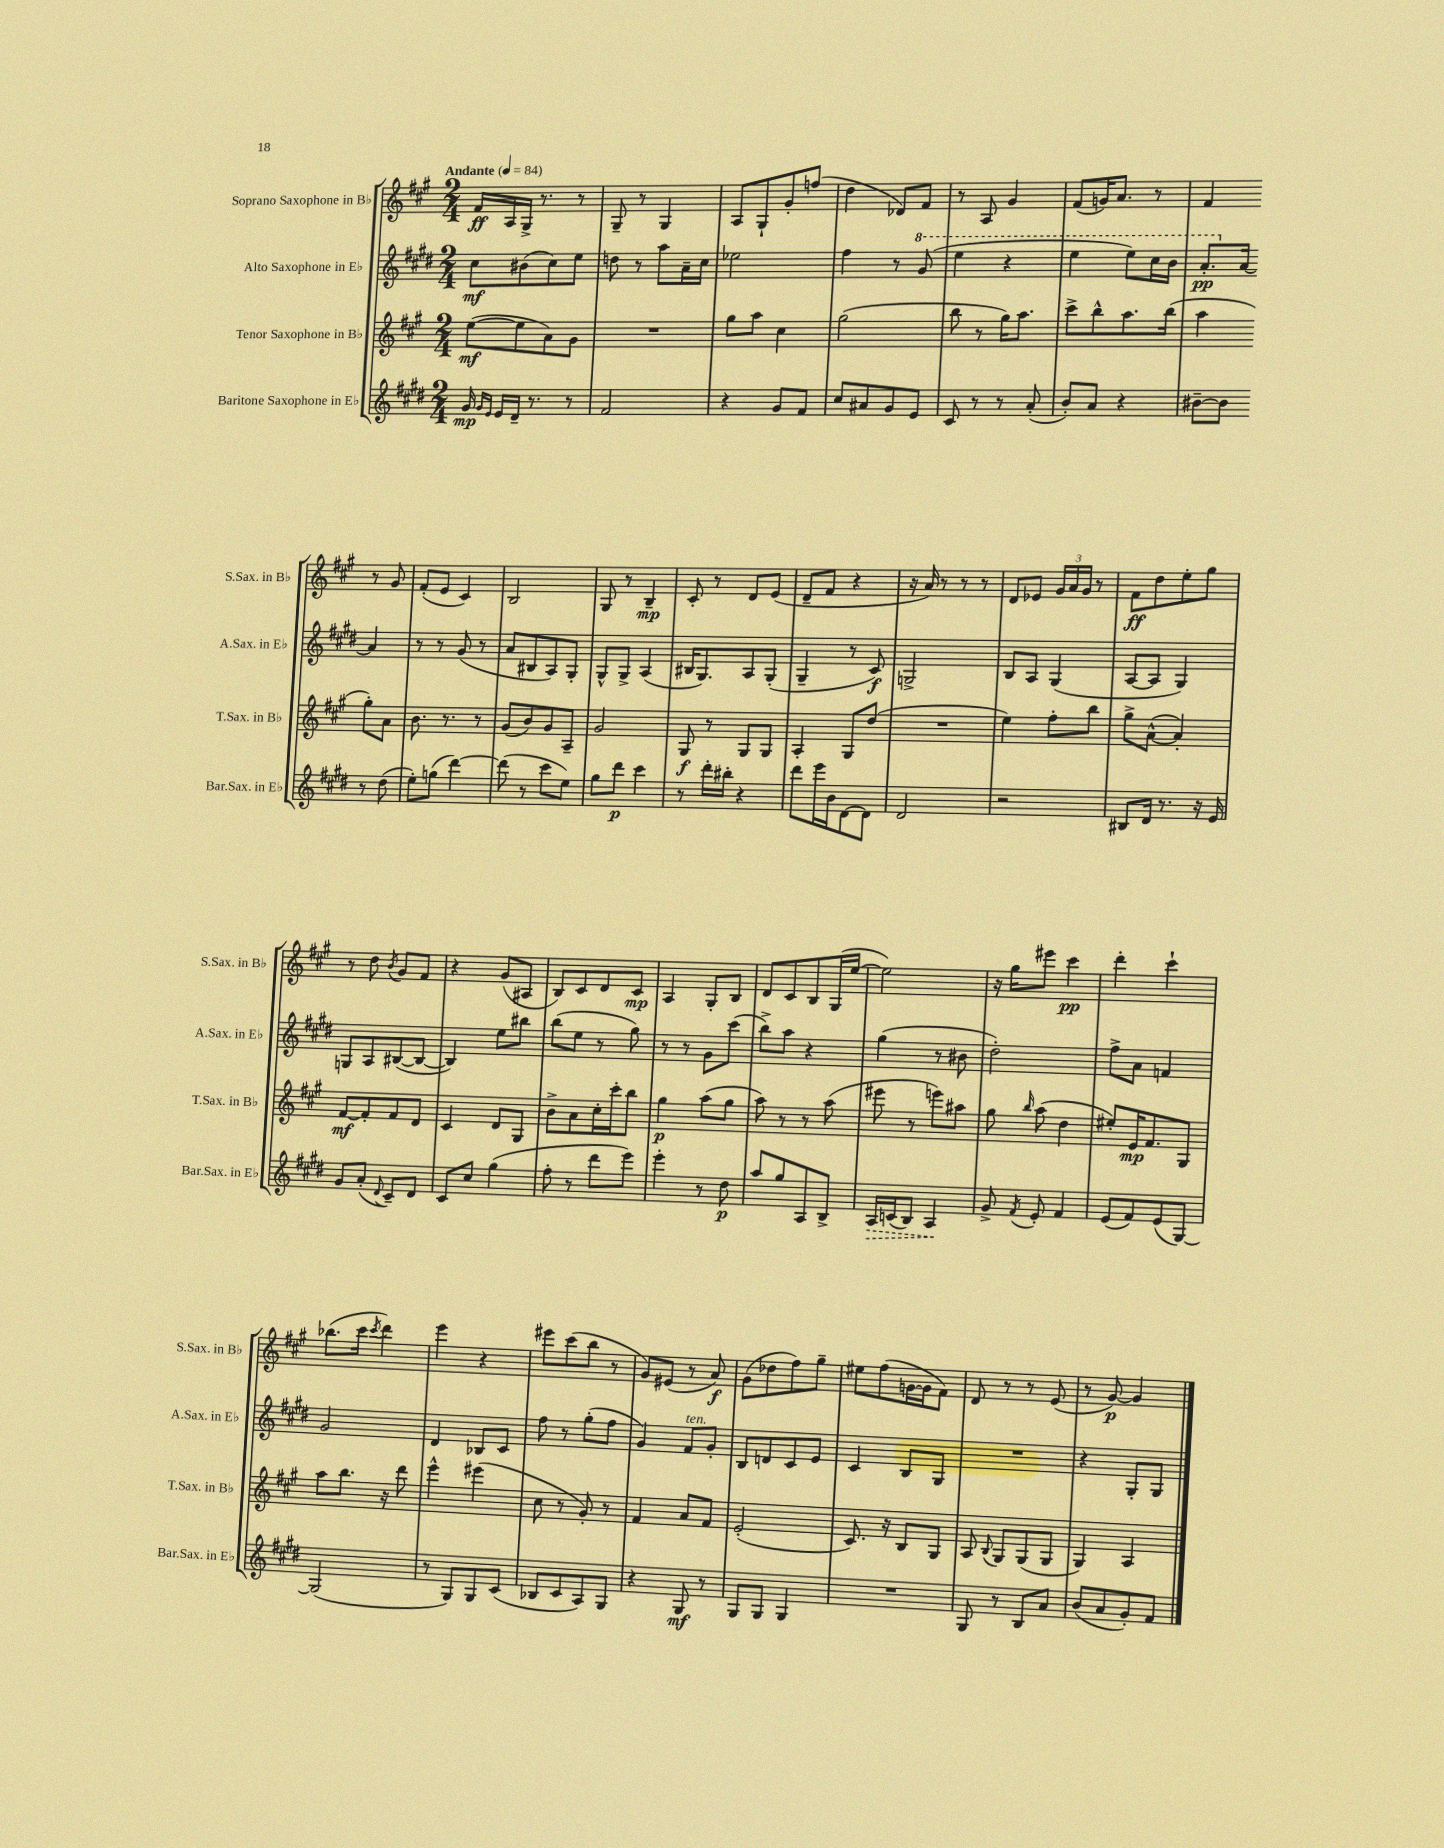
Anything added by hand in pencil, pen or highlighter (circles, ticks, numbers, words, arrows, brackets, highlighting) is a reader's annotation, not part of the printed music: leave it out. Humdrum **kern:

**kern	**kern	**kern	**kern
*staff4	*staff3	*staff2	*staff1
*clefG2	*clefG2	*clefG2	*clefG2
*k[f#c#g#d#]	*k[f#c#g#]	*k[f#c#g#d#]	*k[f#c#g#]
*M2/4	*M2/4	*M2/4	*M2/4
*MM84	*MM84	*MM84	*MM84
16g#/	([8ee\L	8cc#\L	16f#/LL
16qqg#/LL	.	.	.
16qqe/JJ	.	.	.
16e/LL	.	.	16A/
16d#~/JJ	8ee\]	(8b#\	16G#^/JJ
8.r	.	.	8.r
.	8a\)	8cc#\)	.
8r	8g#\J	8ee\J	8r
=	=	=	=
2f#/	2r	8dd\	8G#~/
.	.	8r	8r
.	.	8aa\L	4G#/
.	.	16a~\L	.
.	.	16cc#\JJ	.
=	=	=	=
4r	8gg#\L	2ee-\	8A/L
.	8aa\J	.	8G#`/
8g#/L	4cc#\	.	8g#'/
8f#/J	.	.	(8ff/J
=	=	=	=
8cc#/L	(2gg#\	4ff#\	4dd\
8a#/	.	.	.
8g#/	.	8r	8d-/L)
8e/J	.	(8gg#/	8f#/J
=	=	=	=
8c#/	8bb\	4eee\	8r
8r	8r	.	8A/
8r	16gg#\LK)	4r	4g#/
.	8.aa\J	.	.
(8a'/	.	.	.
=	=	=	=
8b'/L)	8ccc#^\L	4eee\	(8f#/L
8a/J	8bb^^\	.	16g/K)
.	.	.	8.a/J
4r	8.aa\	8eee\L)	.
.	.	16ccc#\L	8r
.	(16bb\Jk	16bb\JJ	.
=	=	=	=
[8b#~\L	4aa\	8.aa'/L	4f#/
8b#\]J	.	.	.
.	.	[16a/Jk	.
8r	8gg#'\L)	4a/]	8r
(8dd#\	8a\J	.	8g#/
=	=	=	=
8ee'\L)	8.b\	8r	(8f#'/L
(8gg\J	.	8r	8e/J
.	8.r	.	.
[4ddd#\)	.	(8g#/	4c#/)
.	8r	8r	.
=	=	=	=
(8ddd#\]	(8g#/L	8a/L	2B/
8r	8b/)	8B#/	.
8ccc#\L	8g#/	8A/)	.
8ee\J)	8A~/J	8G#'/J	.
=	=	=	=
8gg#\L	2g#/	8G#^^/L	8G#/
8ddd#\J	.	8G#^/J	8r
4ccc#\	.	(4A/	4B~/
=	=	=	=
8r	8G#/	16B#/LK	8c#'/
.	.	8.G#/)	.
16ddd#'\LL	8r	.	8r
16bb#'\JJ	.	.	.
4r	8G#/L	8A/	8d/L
.	8G#/J	(8G#'/J	(8e/J
=	=	=	=
8ddd#\L	4A'/	4G#~/	8d~/L
16eee\L	.	.	8f#/J
16b\J	.	.	.
[8d#\	8G#/L	8r	4r
8d#\]J	(8dd/J	8c#/)	.
=	=	=	=
2d#/	2r	2G^/	16r
.	.	.	16a/)
.	.	.	8r
.	.	.	8r
.	.	.	8r
=	=	=	=
2r	4ee\)	8B/L	8d/L
.	.	8A/J	8e-/J
.	8ff#'\L	(4G#/	24g#/LL
.	.	.	24a/
.	.	.	24g#/JJ
.	8bb\J	.	8r
=	=	=	=
8B#/L	8gg#^\L	[8A/L	8f#\L
16d#/Jk	([8a^^\J	8A/]J	8dd\
8.r	.	.	.
.	4a'/])	4G#/)	8ee'\
16r	.	.	8gg#\J
16e/	.	.	.
=	=	=	=
8g#/L	[8f#/L	8G/L	8r
(8a'/J	8f#'/]	8A/	8dd\
8qqd#/	.	.	8qb/
8c#~/L)	8f#/	([8B#/	8g#/L
8d#/J	8d/J	8B#/_J	8f#/J
=	=	=	=
8c#/L	4c#/	4B#/])	4r
8cc#/J	.	.	.
(4gg#\	8d/L	8ee\L	(8g#/L
.	8G#/J	8bb#\J	8A#/J
=	=	=	=
8ff#'\	8b^\L	(8bb\L	8B/L)
8r	8a\	8ee\J	8c#/
8ddd#\L	16cc#'\L	8r	8d/
.	16ccc#'\J	.	.
8eee\J)	8bb\J	8gg#\)	8c#/J
=	=	=	=
4eee'\	4gg#\	8r	4A/
.	.	8r	.
8r	(8aa\L	8g#\L	8G#'/L
8dd#\	8gg#\J	(8ccc#\J	8B/J
=	=	=	=
8aa/L	8aa\)	8bb^\L)	8d/L
8gg#/	8r	8aa\J	8c#/
8A/	8r	4r	8B/
8B^/J	(8aa\	.	(16G#/L
.	.	.	[16ee/JJ
=	=	=	=
16A/LL	8eee#\	(4gg#\	2ee\])
(16c/J	.	.	.
8B/J)	8r	.	.
4A/	8eee\L)	8r	.
.	8aa#\J	8b#\	.
=	=	=	=
8g#^/	8gg#\	2dd#'\)	16r
.	.	.	16gg#\LK
8qf#/	16qqbb/	.	.
8e'/	(8aa\	.	8eee#\J
4f#/	4dd\	.	4ccc#\
=	=	=	=
(8e/L	8ee#'/L)	8ff#^\L	4ddd'\
8f#/)	16e/K	8a\J	.
.	8.f#/	.	.
(8e/	.	4f/	4ccc#`\
[8G#/J)	8G#/J	.	.
=	=	=	=
(2G#/]	8aa\L	2g#/	(8.bb-\L
.	8.bb\J	.	.
.	.	.	16ccc#\Jk
.	.	.	8qccc#/
.	.	.	4ddd\)
.	16r	.	.
.	8ddd\	.	.
=	=	=	=
8r	4eee^^\	4d#/	4eee\
8G#/L)	.	.	.
8G#/	(4eee#\	8B-/L	4r
(8c#/J	.	8c#/J	.
=	=	=	=
8B-/L	8cc#\	8ff#\	8eee#\L
8c#/	8r	8r	(8ccc#\
8A/)	8g#'/)	(8gg#'\L	8bb\J
8G#/J	8r	8ff#\J	8r
=	=	=	=
4r	4f#/	4g#/)	8g#/L)
.	.	.	(8e#/J
8G#/	8a/L	8f#/L	8r
8r	8f#/J	8g#'/J	8a/)
=	=	=	=
8G#/L	(2e'/	8B/L	(8g#\L
8G#/J	.	8d/	8dd-\
4G#/	.	8c#/	8ff#\)
.	.	8e/J	8gg#~\J
=	=	=	=
2r	8.c#/)	4c#/	8ee#\L
.	.	.	(8ff#\
.	16r	.	.
.	8B/L	8B/L	[16g\L
.	.	.	16g\]J
.	8G#/J	8G#/J	8f#\J)
=	=	=	=
8G#/	8A/	2r	8d/
.	8qqB/	.	.
8r	8G#/L	.	8r
8B/L	(8G#/	.	8r
8a/J	8G#/J	.	(8e/
=	=	=	=
(8b/L	4G#/)	4r	8r
8a/	.	.	[8g#/)
8g#'/)	4A/	8G#'/L	4g#/]
8f#/J	.	8G#/J	.
==	==	==	==
*-	*-	*-	*-
